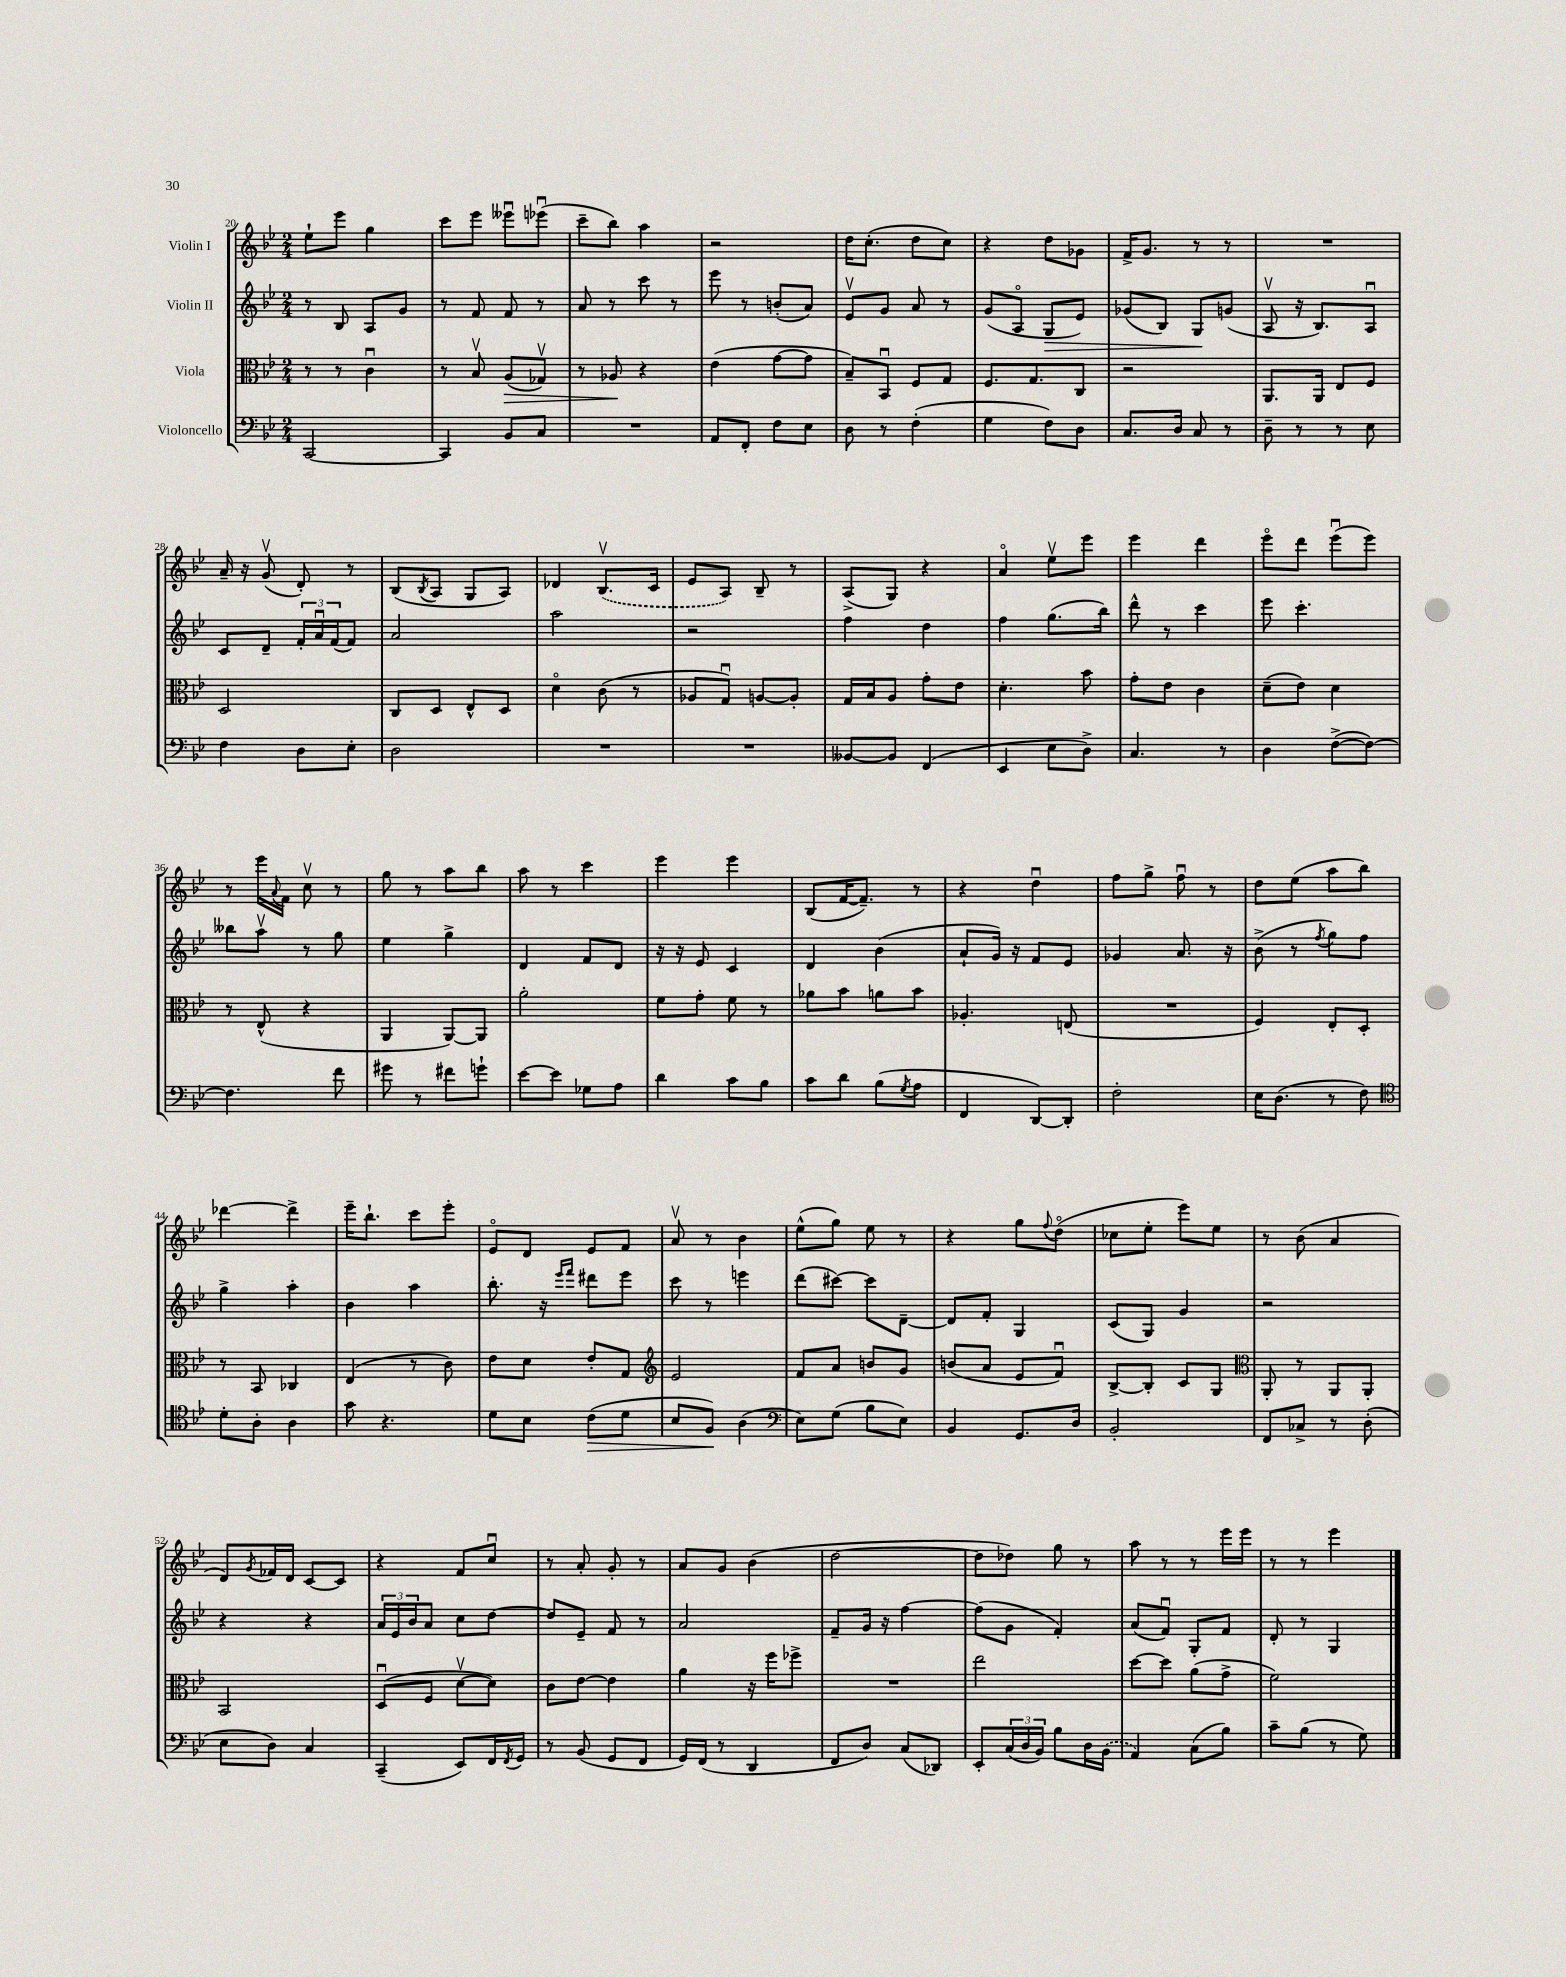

**kern	**dynam	**kern	**dynam	**kern	**dynam	**kern
*part4	*part4	*part3	*part3	*part2	*part2	*part1
*staff4	*staff4	*staff3	*staff3	*staff2	*staff2	*staff1
*I"Violoncello	*	*I"Viola	*	*I"Violin II	*	*I"Violin I
*clefF4	*	*clefC3	*	*clefG2	*	*clefG2
*k[b-e-]	*	*k[b-e-]	*	*k[b-e-]	*	*k[b-e-]
*M2/4	*	*M2/4	*	*M2/4	*	*M2/4
=20	=20	=20	=20	=20	=20	=20
[2CC/	.	8r	.	8r	.	8ee-`\L
.	.	8r	.	8B-/	.	8eee-\J
.	.	4cu\	.	8A/L	.	4gg\
.	.	.	.	8g/J	.	.
=21	=21	=21	=21	=21	=21	=21
4CC/]	.	8r	.	8r	.	8ccc\L
.	.	8B-v/	.	8f/	.	8eee-\J
!	!	!	!LO:HP:b	!	!	!
8BB-/L	.	(8A/L	>	8f/	.	8eee--Xu\L
8C/J	.	8G-Xv/J)	.	8r	.	(8eee-Xu\J
=22	=22	=22	=22	=22	=22	=22
2r	.	8r	.	8a/	.	8ccc~\L
.	.	8A-X/	.	8r	.	8bb-\J)
.	.	4r	]	8ccc\	.	4aa\
.	.	.	.	8r	.	.
=23	=23	=23	=23	=23	=23	=23
8AA/L	.	(4e-\	.	8eee-\	.	2r
8FF'/J	.	.	.	8r	.	.
8F\L	.	[8g\L	.	(8bn'/L	.	.
8E-\J	.	8g\J]	.	8a/J)	.	.
=24	=24	=24	=24	=24	=24	=24
8D\	.	8B-~/L)	.	8e-v/L	.	16dd\KL
.	.	.	.	.	.	(8.cc'\J
8r	.	8BB-u/J	.	8g/J	.	.
(4F'\	.	8F/L	.	8a/	.	8dd\L
.	.	8G/J	.	8r	.	8cc\J)
=25	=25	=25	=25	=25	=25	=25
4G\	.	8.F/L	.	(8g/L	.	4r
.	.	.	.	8A/J	.	.
.	.	8.G/	.	.	.	.
!	!	!	!	!	!LO:HP:b	!
8F\L)	.	.	.	8G/L	>	8dd\L
8D\J	.	8C/J	.	8e-/J)	.	8g-X\J
=26	=26	=26	=26	=26	=26	=26
8.C/L	.	2r	.	(8g-X/L	.	16f^/KL
.	.	.	.	.	.	8.g/J
.	.	.	.	8B-/J)	.	.
16D/Jk	.	.	.	.	.	.
8C/	.	.	.	8G/L	.	8r
8r	.	.	.	(8gn/J	]	8r
=27	=27	=27	=27	=27	=27	=27
8D~\	.	8.AA/L	.	8Av/	.	2r
8r	.	.	.	16r	.	.
.	.	16AA/Jk	.	8.B-/L)	.	.
8r	.	8E-/L	.	.	.	.
8E-\	.	8F/J	.	8Au/J	.	.
!!LO:LB:g=z
=28	=28	=28	=28	=28	=28	=28
4F\	.	2D/	.	8c/L	.	16a~/
.	.	.	.	.	.	16r
.	.	.	.	8d~/J	.	(8gv/
8D\L	.	.	.	24f'/LL	.	8d'/)
.	.	.	.	24au/	.	.
.	.	.	.	(24f/J	.	.
8E-'\J	.	.	.	8f/J)	.	8r
=29	=29	=29	=29	=29	=29	=29
2D\	.	8C/L	.	2a/	.	(8B-/L
.	.	.	.	.	.	8qB-/
.	.	8D/J	.	.	.	8A/J
.	.	8E-^^/L	.	.	.	8G/L
.	.	8D/J	.	.	.	8A/J)
=30	=30	=30	=30	=30	=30	=30
2r	.	4d\	.	2aa\	.	4d-X/
.	.	(8c\	.	.	.	(8.B-v/L
.	.	8r	.	.	.	.
.	.	.	.	.	.	16c/Jk
=31	=31	=31	=31	=31	=31	=31
2r	.	8A-X/L	.	2r	.	8e-/L
.	.	8Gu/J)	.	.	.	8A/J)
.	.	[8An/L	.	.	.	8B-~/
.	.	8A'/J]	.	.	.	8r
=32	=32	=32	=32	=32	=32	=32
[8BB--X/L	.	16G/LL	.	4ff\	.	(8A^/L
.	.	16B-/J	.	.	.	.
8BB--/J]	.	8A/J	.	.	.	8G/J)
(4FF/	.	8g'\L	.	4dd\	.	4r
.	.	8e-\J	.	.	.	.
=33	=33	=33	=33	=33	=33	=33
4EE-/	.	4.d'\	.	4ff\	.	4a/
8E-\L	.	.	.	(8.gg\L	.	8ee-v\L
8D^\J)	.	8b-\	.	.	.	8eee-\J
.	.	.	.	16bb-\Jk)	.	.
=34	=34	=34	=34	=34	=34	=34
4.C/	.	8g'\L	.	8ddd^^\	.	4eee-\
.	.	8e-\J	.	8r	.	.
.	.	4c\	.	4ccc\	.	4ddd\
8r	.	.	.	.	.	.
=35	=35	=35	=35	=35	=35	=35
4D\	.	(8d~\L	.	8eee-\	.	8eee-\L
.	.	8e-\J)	.	4.ccc'\	.	8ddd\J
([8F^\L	.	4d\	.	.	.	(8eee-u\L
8F\J_)	.	.	.	.	.	8eee-\J)
!!LO:LB:g=z
=36	=36	=36	=36	=36	=36	=36
4.F\]	.	8r	.	8bb--X\L	.	8r
.	.	(8E-^^/	.	8aav\J	.	16eee-\LL
.	.	.	.	.	.	8qqa/
.	.	.	.	.	.	16f\JJ
.	.	4r	.	8r	.	8ccv\
8f\	.	.	.	8gg\	.	8r
=37	=37	=37	=37	=37	=37	=37
8g#X\	.	4AA/	.	4ee-\	.	8gg\
8r	.	.	.	.	.	8r
8f#X\L	.	[8AA/L)	.	4gg^\	.	8aa\L
8gn`\J	.	8AA/J]	.	.	.	8bb-\J
=38	=38	=38	=38	=38	=38	=38
[8e-\L	.	2a'\	.	4d/	.	8aa\
8e-\J]	.	.	.	.	.	8r
8G-X\L	.	.	.	8f/L	.	4ccc\
8A\J	.	.	.	8d/J	.	.
=39	=39	=39	=39	=39	=39	=39
4d\	.	8f\L	.	16r	.	4eee-\
.	.	.	.	16r	.	.
.	.	8g'\J	.	8e-/	.	.
8c\L	.	8f\	.	4c/	.	4eee-\
8B-\J	.	8r	.	.	.	.
=40	=40	=40	=40	=40	=40	=40
8c\L	.	8a-X\L	.	4d/	.	(8B-/L
8d\J	.	8b-\J	.	.	.	[16f/K
.	.	.	.	.	.	8.f~/J])
(8B-\L	.	8an\L	.	(4b-\	.	.
8qG/	.	.	.	.	.	.
8A\J	.	8b-\J	.	.	.	8r
=41	=41	=41	=41	=41	=41	=41
4FF/	.	4.A-X'/	.	8a`/L	.	4r
.	.	.	.	16g/Jk)	.	.
.	.	.	.	16r	.	.
[8DD/L)	.	.	.	8f/L	.	4ddu\
8DD'/J]	.	(8En/	.	8e-/J	.	.
=42	=42	=42	=42	=42	=42	=42
2F'\	.	2r	.	4g-X/	.	8ff\L
.	.	.	.	.	.	8gg^\J
.	.	.	.	8.a/	.	8ffu\
.	.	.	.	.	.	8r
.	.	.	.	16r	.	.
=43	=43	=43	=43	=43	=43	=43
16E-\KL	.	4F/)	.	(8b-^\	.	8dd\L
(8.D\J	.	.	.	.	.	.
.	.	.	.	8r	.	(8ee-\J
.	.	.	.	8qff/	.	.
8r	.	8E-'/L	.	8gg\L)	.	8aa\L
8F\)	.	8D'/J	.	8ff\J	.	8bb-\J)
!!LO:LB:g=z
=44	=44	=44	=44	=44	=44	=44
*clefC4	*	*	*	*	*	*
8d'\L	.	8r	.	4gg^\	.	[4ddd-X\
8A'\J	.	8BB-/	.	.	.	.
4A\	.	4C-X/	.	4aa'\	.	4ddd-^\]
=45	=45	=45	=45	=45	=45	=45
8g\	.	(4E-/	.	4b-\	.	16eee-~\KL
.	.	.	.	.	.	8.bb-`\J
4.r	.	.	.	.	.	.
.	.	8r	.	4aa\	.	8ccc\L
.	.	8c\)	.	.	.	8eee-'\J
=46	=46	=46	=46	=46	=46	=46
8d\L	.	8e-\L	.	8.bb-'\	.	8e-/L
8B-\J	.	8d\J	.	.	.	8d/J
.	.	.	.	16r	.	.
.	.	.	.	16qqeee-/LL	.	.
.	.	.	.	16qqfff/JJ	.	.
!	!LO:HP:b	!	!	!	!	!
(8c\L	>	8e-'/L	.	8ddd#X\L	.	8e-/L
8d\J	.	8G/J	.	8eee-\J	.	8f/J
=47	=47	=47	=47	=47	=47	=47
*	*	*clefG2	*	*	*	*
8B-/L	.	2e-/	.	8ccc\	.	8av/
8F/J)	.	.	.	8r	.	8r
(4A\	]	.	.	4eeen\	.	4b-\
=48	=48	=48	=48	=48	=48	=48
*clefF4	*	*	*	*	*	*
8E-\L)	.	8f/L	.	(8ddd\L	.	(8ee-^^\L
(8G\J	.	8a/J	.	[8ccc#X\J)	.	8gg\J)
8B-\L	.	8bn/L	.	8ccc#\L]	.	8ee-\
8E-\J)	.	8g/J	.	[8d~\J	.	8r
=49	=49	=49	=49	=49	=49	=49
4BB-/	.	(8bn/L	.	8d/L]	.	4r
.	.	8a/J	.	8f'/J	.	.
8.GG/L	.	8e-/L	.	4G/	.	8gg\L
.	.	.	.	.	.	8qqff/
.	.	8fu/J)	.	.	.	(8dd\J
16D/Jk	.	.	.	.	.	.
=50	=50	=50	=50	=50	=50	=50
2BB-'/	.	[8B-^/L	.	(8c/L	.	8cc-X\L
.	.	8B-'/J]	.	8G/J)	.	8ee-'\J
.	.	8c/L	.	4g/	.	8eee-\L)
.	.	8G/J	.	.	.	8ee-\J
=51	=51	=51	=51	=51	=51	=51
*	*	*clefC3	*	*	*	*
8FF/L	.	8AA'/	.	2r	.	8r
8C-X^/J	.	8r	.	.	.	(8b-\
8r	.	8AA/L	.	.	.	4a/
(8D'\	.	8AA'/J	.	.	.	.
!!LO:LB:g=z
=52	=52	=52	=52	=52	=52	=52
8E-\L	.	2BB-/	.	4r	.	8d/L)
.	.	.	.	.	.	8qg/
8D\J)	.	.	.	.	.	16f-X/L
.	.	.	.	.	.	16d/JJ
4C/	.	.	.	4r	.	[8c/L
.	.	.	.	.	.	8c/J]
=53	=53	=53	=53	=53	=53	=53
(4CC~/	.	(8Du/L	.	24a/LL	.	4r
.	.	.	.	24e-/	.	.
.	.	.	.	24b-/J	.	.
.	.	8F/J	.	8a/J	.	.
8EE-/L)	.	[8dv\L	.	8cc\L	.	8f/L
16FF/L	.	8d\J])	.	[8dd\J	.	8ccu/J
8qFF/	.	.	.	.	.	.
16GG/JJ	.	.	.	.	.	.
=54	=54	=54	=54	=54	=54	=54
8r	.	8c\L	.	8dd/L]	.	8r
(8BB-/	.	[8e-\J	.	8e-~/J	.	8a'/
8GG/L	.	4e-\]	.	8f/	.	8g'/
8FF/J	.	.	.	8r	.	8r
=55	=55	=55	=55	=55	=55	=55
16GG/LL)	.	4a\	.	2a/	.	8a/L
(16FF/JJ	.	.	.	.	.	.
8r	.	.	.	.	.	8g/J
4DD/	.	16r	.	.	.	(4b-\
.	.	16ff\KL	.	.	.	.
.	.	8ff-X^\J	.	.	.	.
=56	=56	=56	=56	=56	=56	=56
8FF/L	.	2r	.	8f~/L	.	[2dd\
8D/J)	.	.	.	16g/Jk	.	.
.	.	.	.	16r	.	.
(8C/L	.	.	.	[4ff\	.	.
8DD-X/J)	.	.	.	.	.	.
=57	=57	=57	=57	=57	=57	=57
8EE-'/L	.	2ee-\	.	(8ff\L]	.	8dd\L]
(24C/L	.	.	.	8g\J	.	8dd-X\J)
24D/	.	.	.	.	.	.
24BB-/JJ)	.	.	.	.	.	.
8B-\L	.	.	.	4f'/)	.	8gg\
16D\L	.	.	.	.	.	8r
(16BB-\JJ	.	.	.	.	.	.
=58	=58	=58	=58	=58	=58	=58
4AA/)	.	[8dd\L	.	(8a/L	.	8aa\
.	.	8dd\J]	.	8fu/J)	.	8r
(8C\L	.	(8a\L	.	8G'/L	.	8r
8B-\J)	.	8g^\J	.	8f/J	.	16eee-\LL
.	.	.	.	.	.	16eee-\JJ
=59	=59	=59	=59	=59	=59	=59
8c~\L	.	2f\)	.	8d'/	.	8r
(8B-\J	.	.	.	8r	.	8r
8r	.	.	.	4G/	.	4eee-\
8G\)	.	.	.	.	.	.
==	==	==	==	==	==	==
*-	*-	*-	*-	*-	*-	*-
